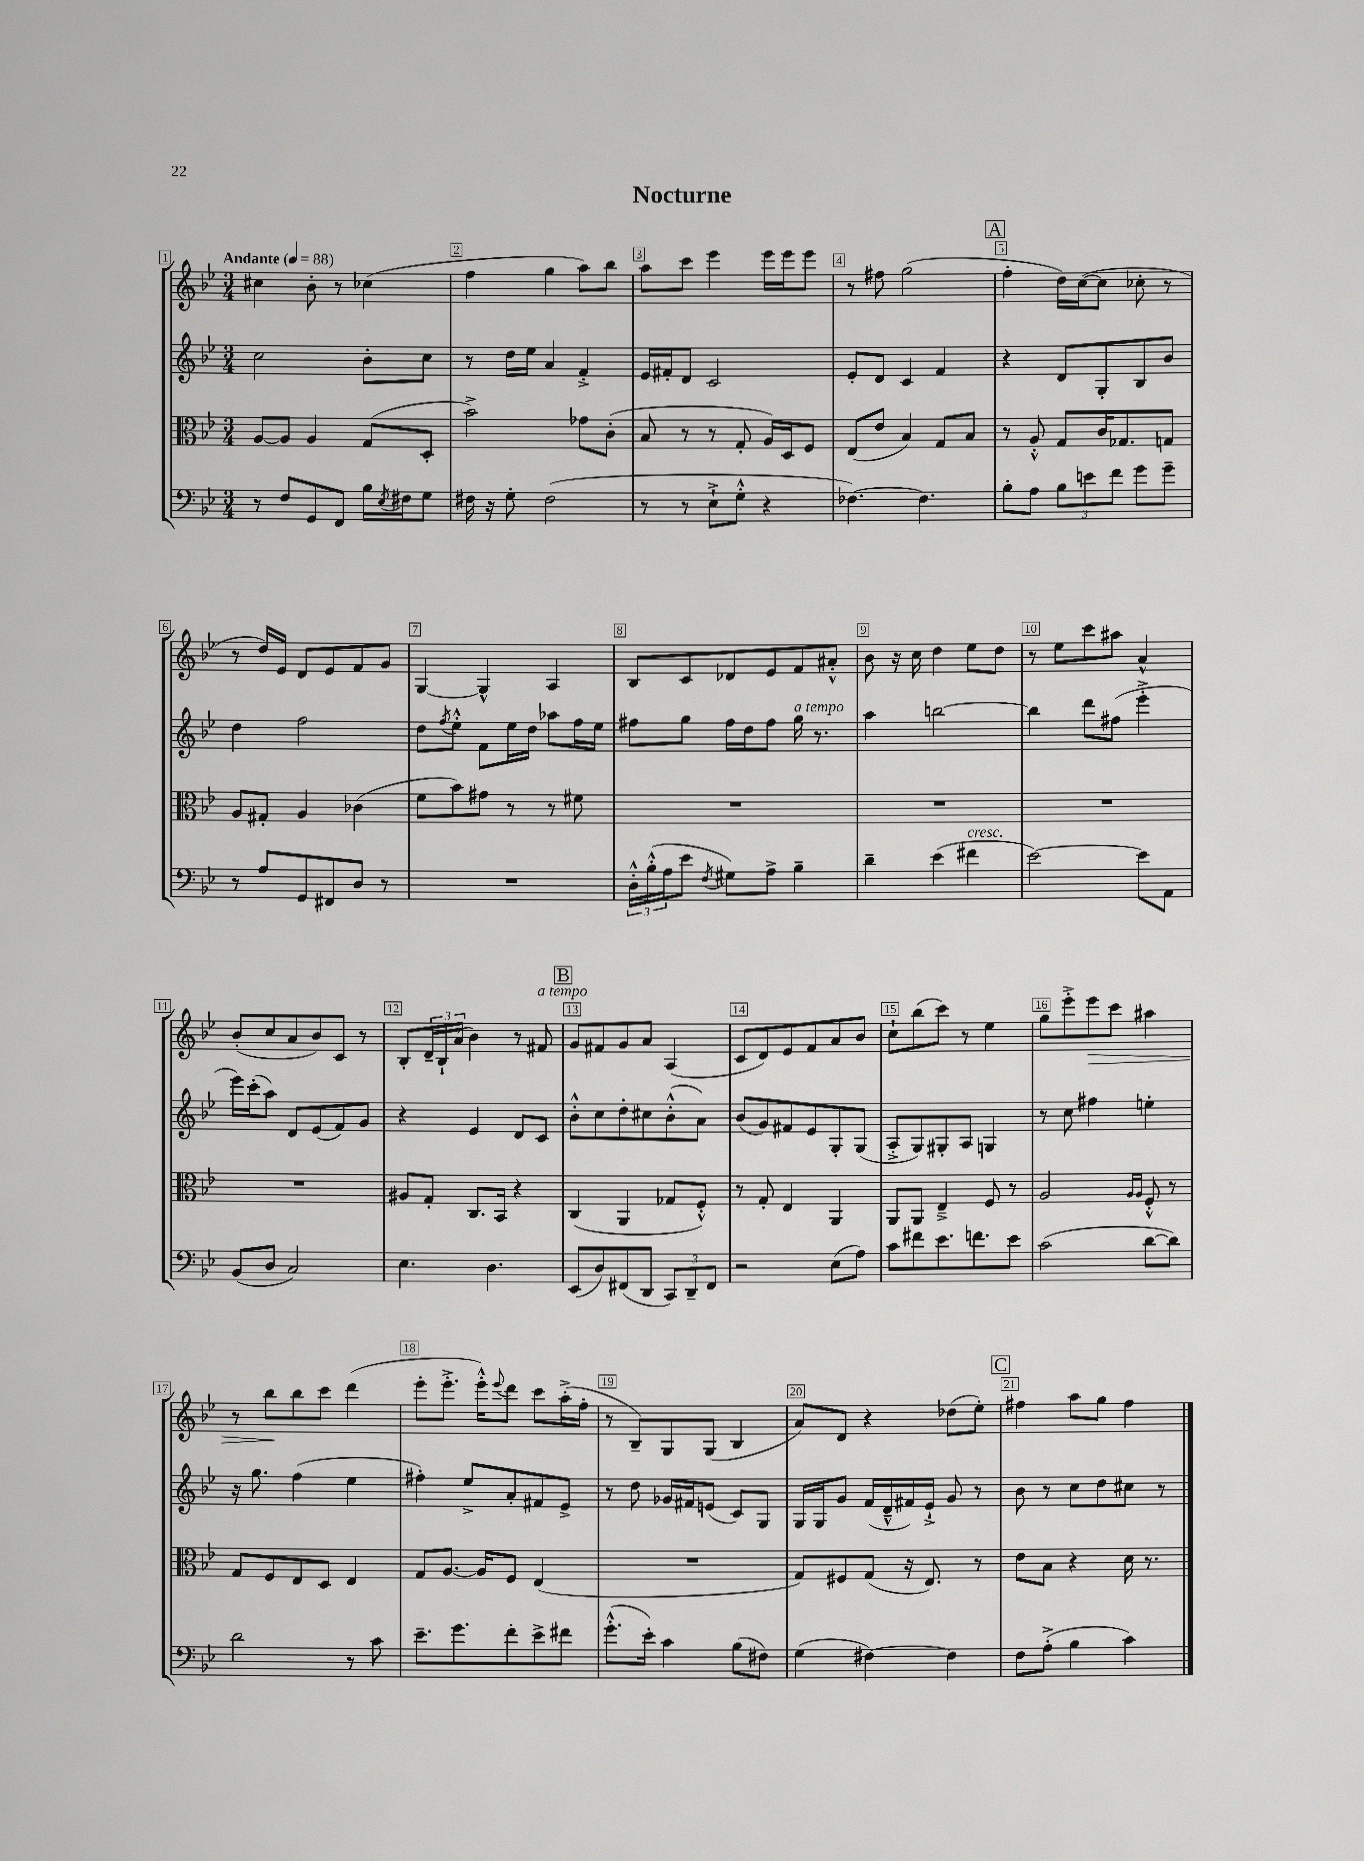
\header { title = "Nocturne" }
<<
\new StaffGroup <<
\new Staff = "s0" {
    \clef treble \key bes \major \numericTimeSignature \time 3/4 \tempo "Andante" 4 = 88
    cis''4 bes'8-. r8 ces''4( |
    f''4 g''4 a''8) bes''8 |
    a''8 c'''8 ees'''4 ees'''16 ees'''16 ees'''8 |
    r8 fis''8 g''2( |
    \mark \markup { \box "A" } f''4-. d''16) c''16~( c''8 ces''8-. r8 |
    r8 d''16) ees'16 d'8 ees'8 f'8 g'8 |
    g4~ g4-^ a4 |
    bes8 c'8 des'8 ees'8 f'8 ais'8-.-^ |
    bes'8 r16 c''16 d''4 ees''8 d''8 |
    r8 ees''8 c'''8 ais''8 a'4-^ |
    bes'8-.( c''8 a'8 bes'8) c'8 r8 |
    bes8-. \tuplet 3/2 { d'16-- bes16-! a'16( } bes'4) r8 fis'8^\markup { \italic "a tempo" } |
    \mark \markup { \box "B" } g'8 fis'8 g'8 a'8 a4( |
    c'8 d'8) ees'8 f'8 a'8 bes'8 |
    c''8-! bes''8( c'''8) r8 ees''4 |
    g''8 ees'''8-.-> ees'''8\> c'''8 ais''4 |
    r8 bes''8\! bes''8 c'''8 d'''4( |
    ees'''8-. ees'''8.-.-> ees'''16-.-^) \appoggiatura { ees'''8 } d'''8 c'''8 a''16-.->( f''16-. |
    r8 bes8--) g8 g8( bes4 |
    a'8) d'8 r4 des''8( ees''8-.) |
    \mark \markup { \box "C" } fis''4 a''8 g''8 fis''4 \bar "|." |
}
\new Staff = "s1" {
    \clef treble \key bes \major \numericTimeSignature \time 3/4
    c''2 bes'8-. c''8 |
    r8 d''16 ees''16 a'4 f'4-.-> |
    ees'16 fis'16-. d'8 c'2 |
    ees'8-. d'8 c'4 f'4 |
    \mark \markup { \box "A" } r4 d'8 g8-. bes8 bes'8 |
    d''4 f''2 |
    d''8 \acciaccatura { f''8 } ees''8-.-^ f'8 ees''16 d''16 aes''8 f''16 ees''16 |
    fis''8 g''8 fis''16 d''16 fis''8 g''16^\markup { \italic "a tempo" } r8. |
    a''4 b''2~ |
    b''4 d'''8 fis''8( ees'''4-.-> |
    ees'''16) c'''16-.( a''8) d'8 ees'8( f'8) g'8 |
    r4 ees'4 d'8 c'8 |
    \mark \markup { \box "B" } bes'8-.-^ c''8 d''8-. cis''8 bes'8-.-^( a'8) |
    bes'8( g'8) fis'8 ees'8 g8-. g8( |
    a8-.-> g8) gis8-. a8 g4 |
    r8 c''8 fis''4 e''4-. |
    r16 g''8. f''4( ees''4 |
    fis''4-.) ees''8-> a'8-. fis'8 ees'8-> |
    r8 d''8 ges'16 fis'16 e'8( c'8) g8 |
    g16 g16 g'8 f'16( d'16---^ fis'16) ees'16-!-> g'8 r8 |
    \mark \markup { \box "C" } bes'8 r8 c''8 d''8 cis''8 r8 \bar "|." |
}
\new Staff = "s2" {
    \clef alto \key bes \major \numericTimeSignature \time 3/4
    a8~ a8 a4 g8( d8-. |
    bes'2->) ges'8 c'8-.( |
    bes8 r8 r8 g8-. a16) d16 f8 |
    ees8( ees'8 bes4) g8 bes8 |
    \mark \markup { \box "A" } r8 a8-.-^ g8 c'16 ges8. g8 |
    a8 gis8-. a4 ces'4( |
    f'8 bes'8) gis'8 r8 r8 fis'8 |
    R2. |
    R2. |
    R2. |
    R2. |
    ais8 g8-. c8. bes,16 r4 |
    \mark \markup { \box "B" } c4( a,4 ges8 f8-.-^) |
    r8 g8-. ees4 a,4 |
    a,8 a,8 ees4---> f8 r8 |
    a2 \grace { a16 a16 } f8-.-^ r8 |
    g8 f8 ees8 d8 ees4 |
    g8 a8.~ a16 f8 ees4( |
    R2. |
    g8) fis8 g8( r16 ees8.) r8 |
    \mark \markup { \box "C" } ees'8 bes8 r4 d'16 r8. \bar "|." |
}
\new Staff = "s3" {
    \clef bass \key bes \major \numericTimeSignature \time 3/4
    r8 f8 g,8 f,8 bes16 \acciaccatura { ees8 } fis16 g8 |
    fis16 r16 g8-. fis2( |
    r8 r8 ees8-!-> g8-.-^ r4 |
    fes4.~) fes4. |
    \mark \markup { \box "A" } bes8-. a8 \tuplet 3/2 { bes8 e'8 f'8 } g'8 g'8-- |
    r8 a8 g,8 fis,8 d8 r8 |
    R2. |
    \tuplet 3/2 { d16-.-^ bes16-.-^( a16 } ees'8 \acciaccatura { f8 } gis8) a8-> bes4-- |
    d'4-- ees'4( fis'4^\markup { \italic "cresc." } |
    ees'2~) ees'8 a,8 |
    bes,8( d8 c2) |
    ees4. d4. |
    \mark \markup { \box "B" } ees,8( d8) fis,8( d,8 \tuplet 3/2 { c,8) d,8-- fis,8 } |
    r2 ees8( a8) |
    c'8 fis'8 ees'8. f'8. ees'8 |
    c'2( d'8~ d'8) |
    d'2 r8 c'8 |
    ees'8.-- g'8. f'8-. ees'8-> fis'8 |
    g'8.-.-^( ees'16-.) c'4 bes8( fis8) |
    g4( fis4~) fis4 |
    \mark \markup { \box "C" } f8 a8-.->( bes4 c'4) \bar "|." |
}
>>
>>
\layout { \context { \Score \override BarNumber.break-visibility = ##(#f #t #t) barNumberVisibility = #all-bar-numbers-visible \override BarNumber.stencil = #(make-stencil-boxer 0.1 0.3 ly:text-interface::print) } }
